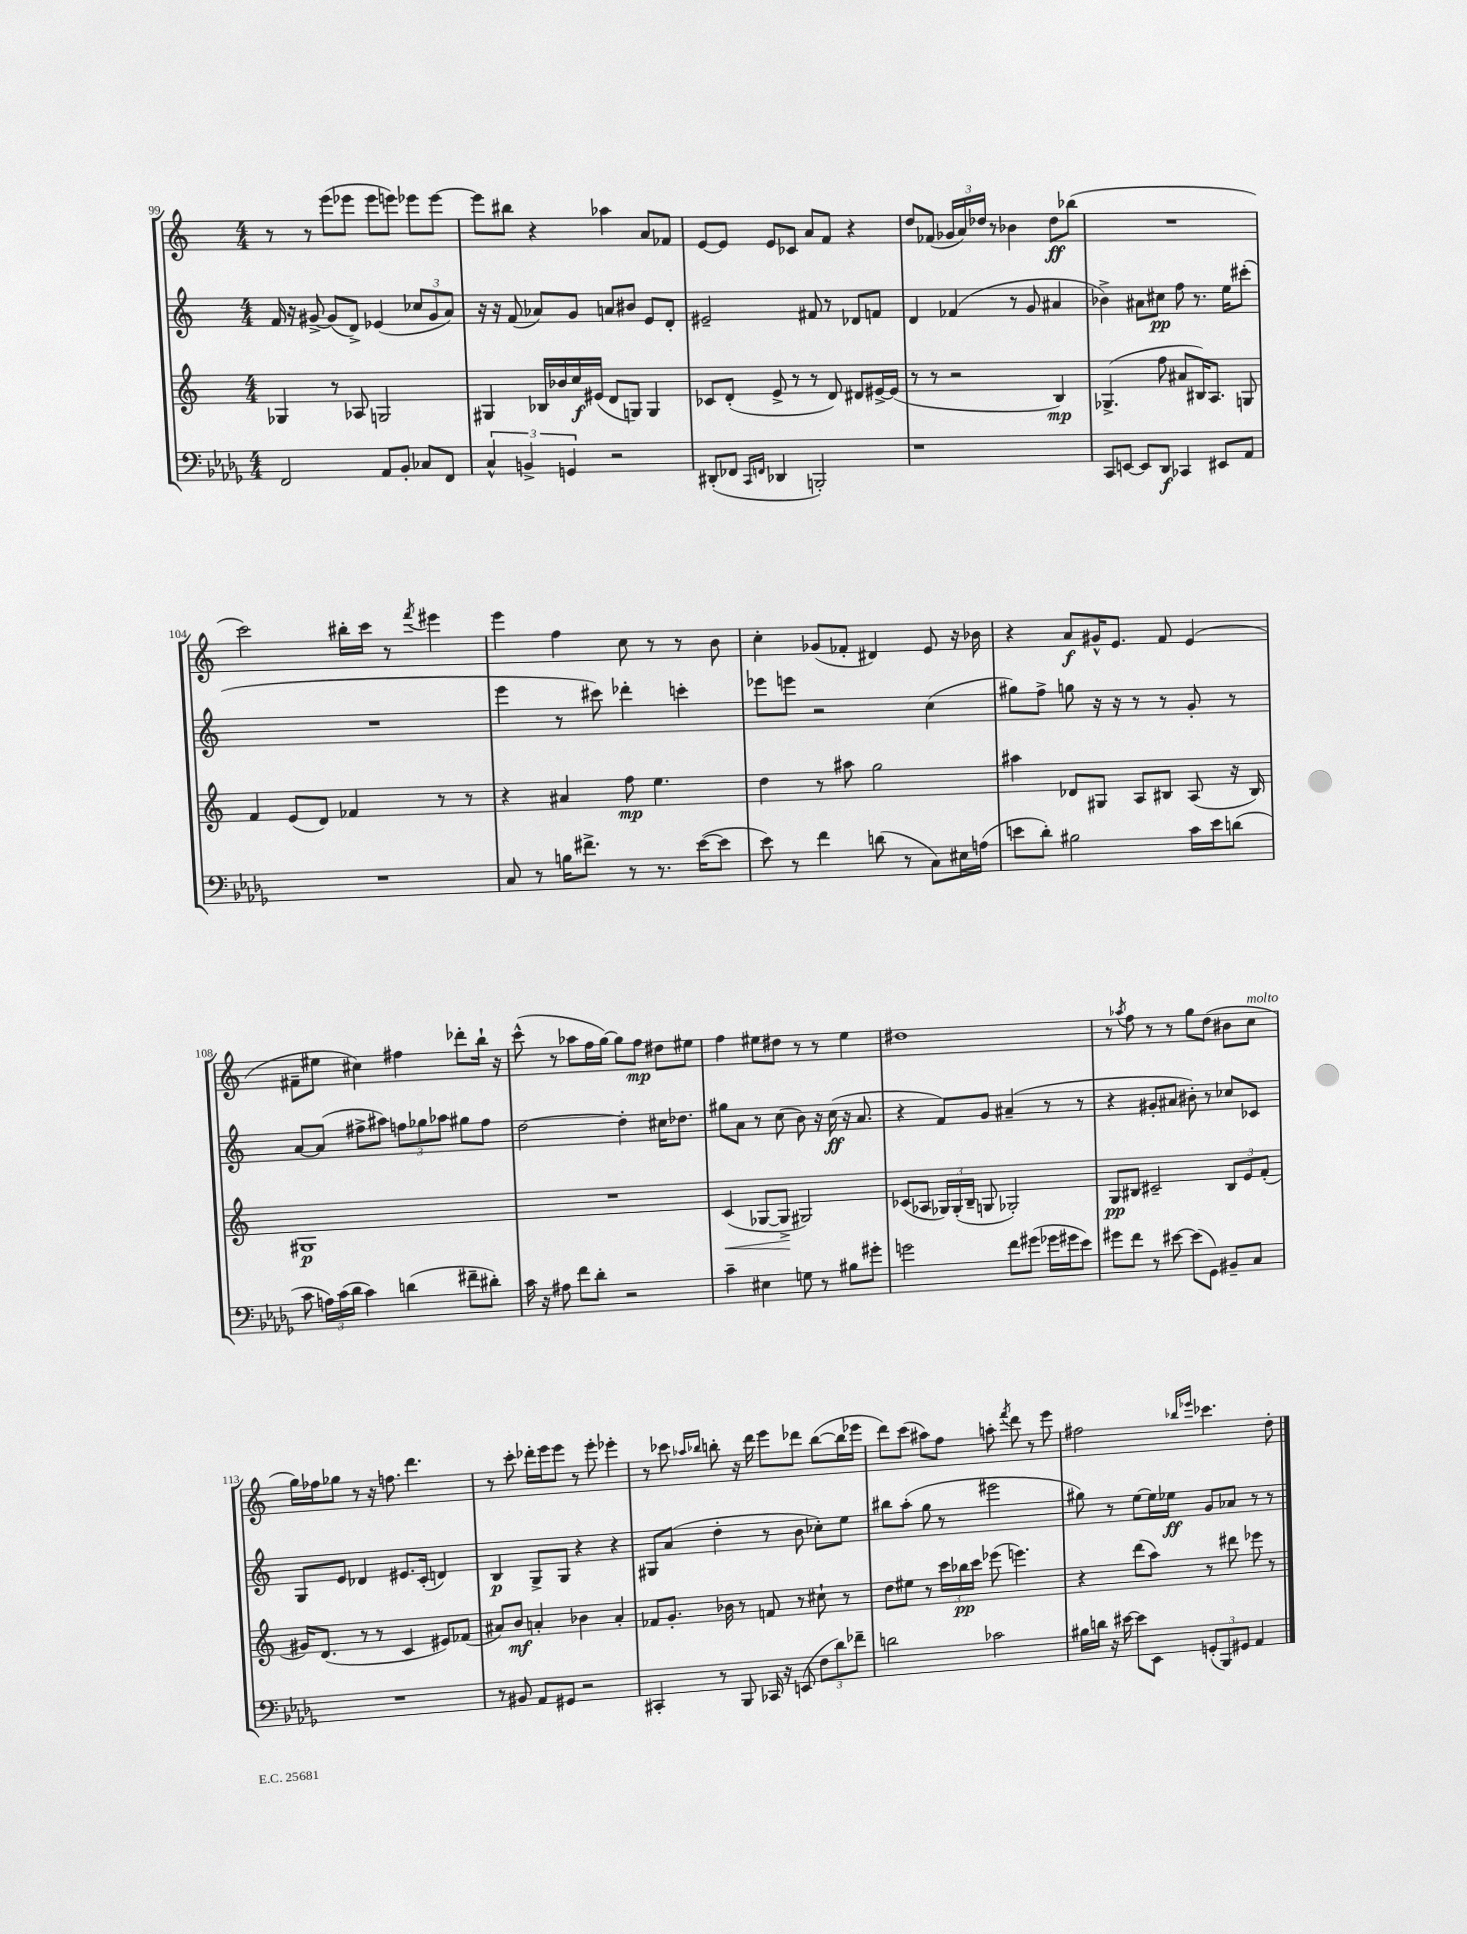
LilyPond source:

<<
\new StaffGroup <<
\new Staff = "s0" {
    \clef treble \key c \major \numericTimeSignature \time 4/4
    \autoBeamOff r8 r8 e'''8[( ees'''8] ees'''8[ e'''8]) ees'''8[ ees'''8]~ |
    ees'''8[ bis''8] r4 aes''4 a'8[ fes'8] |
    e'8[~ e'8] e'8[ ces'8] a'8[ f'8] r4 |
    d''8[ fes'8]( \tuplet 3/2 { ges'16[ a'16) des''16] } r8 bes'4 des''8[\ff bes''8]( |
    R1 |
    c'''2) bis''16[-. c'''16] r8 \acciaccatura { f'''8 } eis'''4 |
    e'''4 f''4 c''8 r8 r8 b'8 |
    c''4-. ges'8[( fes'8]-. dis'4) e'8 r16 bes'16 |
    r4 a'8[\f gis'16-^ e'8.] f'8 e'4( |
    fis'8[-- eis''8] cis''4) fis''4 des'''8[-. b''16]-! r16 |
    c'''8-^( r8 aes''8[ f''16 g''16]~) g''8[ f''8]\mp dis''8[ eis''8] |
    f''4 eis''8[ dis''8] r8 r8 eis''4 |
    dis''1 |
    r8 \acciaccatura { aes''8 } f''8 r8 r8 g''8[ d''8]( bis'8[ c''8]^\markup { \italic "molto" } |
    g''16[) fes''16 ges''8] r8 r16 f''8. d'''4. |
    r8 c'''8-. des'''16[-. e'''16 e'''8] r8 e'''8-. ees'''4-. |
    r8 ces'''8 \grace { aes''16[ bes''16] } b''8-. r16 d'''16 e'''8[ des'''8] b''8[~( b''16 ees'''16] |
    d'''8[) c'''8]( ais''8[) f''8] a''8-. \acciaccatura { f'''8 } d'''8 r8 e'''8 |
    fis''2 \grace { bes''16[ ees'''16] } ces'''4. d''8-. \bar "|." |
}
\new Staff = "s1" {
    \clef treble \key c \major \numericTimeSignature \time 4/4
    \autoBeamOff f'16 r16 gis'8~-> gis'8[( d'8]->) ees'4( \tuplet 3/2 { ces''8[ gis'8 a'8]) } |
    r16 r16 f'8( aes'8[) g'8] a'8[ bis'8] e'8[ d'8]-. |
    eis'2-- fis'8 r8 des'8[ f'8] |
    d'4 fes'4( r8 g'8 ais'4 |
    bes'4->) ais'8[ cis''8]\pp f''8 r8. e''16[ cis'''8]-.( |
    R1 |
    e'''4 r8 cis'''8) des'''4-. c'''4-. |
    ees'''8[ e'''8] r2 c''4( |
    gis''8[) f''8]-> g''8 r16 r16 r8 r8 g'8-. r8 |
    a'8[~ a'8]( fis''8[-> ais''8]) \tuplet 3/2 { f''8[ ges''8 aes''8] } gis''8[ f''8] |
    d''2~ d''4-. cis''16[ des''8.] |
    gis''8[ a'8] r8 c''8( b'8) r16 c''16\ff( r16 a'8. |
    r4 f'8[) g'8] ais'4--( r8 r8 |
    r4 gis'8[-. ais'8] bis'8-.) r8 ces''8[ ces'8] |
    g8[ e'8] des'4 eis'8.[ c'16]-.( d'4) |
    b4\p g8[-> g8] r4 r4 |
    gis8[ a'8]( d''4-. r8 b'8 ces''8[-.) e''8] |
    bis''8[ a''8]-.( g''8 r8 eis'''2 |
    gis''8) r8 e''8[~ e''16 ees''16]\ff g'8[ aes'8] r8 r8 \bar "|." |
}
\new Staff = "s2" {
    \clef treble \key c \major \numericTimeSignature \time 4/4
    \autoBeamOff ges4 r8 aes8 g2 |
    gis4 bes16[ bes'16 c''16\f eis'16]( d'8[ g8]) g4 |
    ces'8[ d'8]-.( e'8-> r8 r8 d'8) dis'8[ eis'16~-> eis'16]( |
    r8 r8 r2 b4\mp) |
    ges4.->( f''8 ais'8[ bis16) a8.] g8 |
    f'4 e'8[( d'8]) fes'4 r8 r8 |
    r4 ais'4 f''8\mp e''4. |
    d''4 r8 ais''8 g''2 |
    ais''4 des'8[ gis8] a8[ bis8] a8( r16 bis16) |
    gis1\p |
    R1 |
    c'4\<( ges8[~ ges8]->\! gis2) |
    ces'8[( aes8] \tuplet 3/2 { ges16[) ges16-.( b16]-- } g8 ges2-.) |
    g8[\pp bis8] cis'2-- \tuplet 3/2 { bis8[ e'8 f'8]-.( } |
    gis'16[) d'8.]( r8 r8 c'4 eis'8[) fes'8]( |
    ais'8[) b'8]\mf a'4-. bes'4 a'4-. |
    fes'8[ g'8.]-. bes'16 r8 f'8 r8 cis''8-! r8 |
    d''8[ eis''8] r8 \tuplet 3/2 { c'''16[ bes''16\pp c'''16] } ees'''8( e'''4.) |
    r4 d'''8[( a''8]) r8 dis'''8 ees'''8 r8 \bar "|." |
}
\new Staff = "s3" {
    \clef bass \key des \major \numericTimeSignature \time 4/4
    \autoBeamOff f,2 aes,8[ bes,8]-. ces8[ f,8] |
    \tuplet 3/2 { c4-^ b,4-> g,4 } r2 |
    dis,8[-.( fes,8] \grace { c,16[ f,16] } des,4 b,,2-.) |
    r1 |
    c,8[ e,8]~ e,8[ des,8]\f ces,4 eis,8[ aes,8] |
    R1 |
    c8 r8 b16[ fis'8.]-> r8 r8. ees'16[~( ees'8] |
    ees'8) r8 f'4 d'8( r8 c8[) eis16 a16]( |
    e'8[ des'8]-.) bis2 c'16[ e'16 d'8]( |
    c'8 \tuplet 3/2 { a16[) c'16( des'16] } c'4) d'4( fis'8[-- dis'8]-.) |
    c'16 r16 ais8 f'8[ des'8]-. r2 |
    c'4-- eis4 g8 r8 bis8[ gis'8]-. |
    g'2 f'8[ gis'8]( ges'16[ gis'16 ees'8]) |
    gis'8[ f'8] r8 eis'8~ eis'8[( ges,8]) bis,8[-- c8] |
    R1 |
    r8 bis,8 aes,8[ gis,8] r2 |
    cis,4-. r8 bes,,8 ces,16 r16 e,8( \tuplet 3/2 { f8[ des'8) fes'8]-- } |
    d'2 ces'2 |
    bis16[ d'16] r16 eis'16~ eis'8[ ees,8] \tuplet 3/2 { g,8[-.( bes,,8) gis,8] } aes,4 \bar "|." |
}
>>
>>
\layout { \context { \Score currentBarNumber = #99 } }
